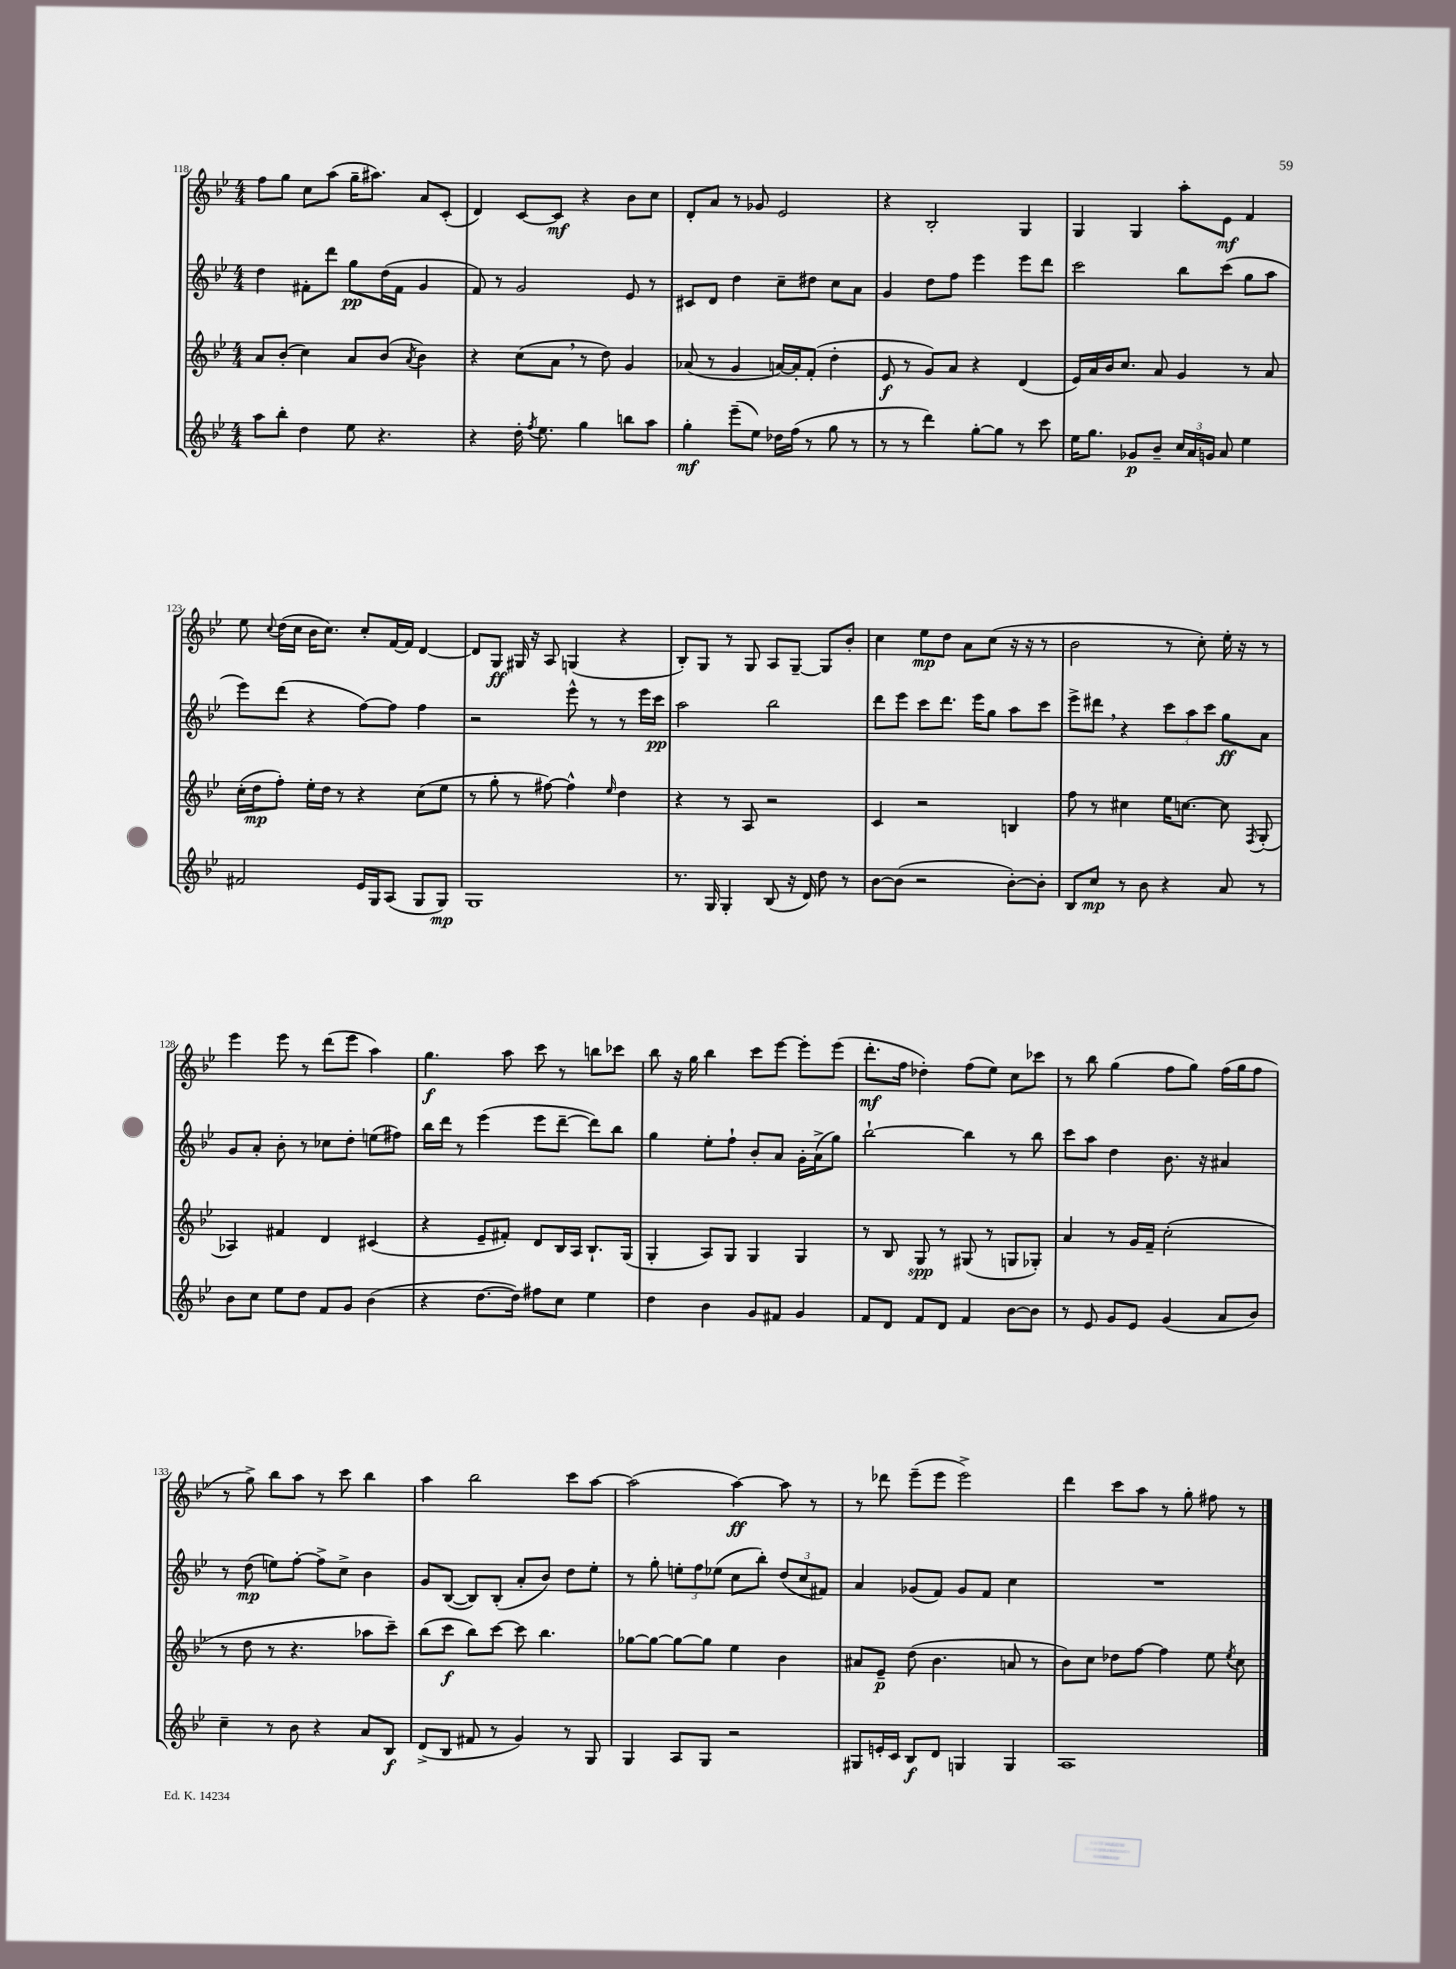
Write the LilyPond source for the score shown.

<<
\new StaffGroup <<
\new Staff = "s0" {
    \clef treble \key bes \major \numericTimeSignature \time 4/4
    \autoBeamOff f''8[ g''8] c''8[ a''8]( g''16[-- ais''8.]) a'8[ c'8]-.( |
    d'4) c'8[~ c'8]\mf r4 bes'8[ c''8] |
    d'8[-. a'8] r8 ges'8 ees'2 |
    r4 bes2-. g4 |
    g4 g4 a''8[-. ees'8]\mf f'4 |
    ees''8 \appoggiatura { c''8 } d''16[( c''16] bes'16[ c''8.]) c''8[-. f'16~ f'16] d'4~ |
    d'8[ g8]\ff gis16 r16 a8 g4( r4 |
    bes8[-.) g8] r8 g8 a8[ g8]~-- g8[ bes'8]-. |
    c''4 ees''8[\mp d''8] a'8[ c''8]( r16 r16 r8 |
    bes'2 r8 c''8-.) ees''16-. r16 r8 |
    ees'''4 ees'''8 r8 d'''8[( ees'''8] a''4) |
    g''4.\f a''8 c'''8 r8 b''8[ ces'''8] |
    bes''8 r16 g''16 bes''4 c'''8[ ees'''8]~ ees'''8[-. ees'''8]( |
    d'''8.[-.\mf f''16] des''4-.) f''8[( ees''8]) c''8[ ces'''8] |
    r8 bes''8 g''4( f''8[ g''8]) f''16[( g''16 f''8] |
    r8 g''8->) bes''8[ a''8] r8 c'''8 bes''4 |
    a''4 bes''2 c'''8[ a''8]~ |
    a''2( a''4~\ff) a''8 r8 |
    r8 des'''8 ees'''8[--( ees'''8] ees'''2->) |
    d'''4 c'''8[ a''8] r8 g''8-. fis''8 r8 \bar "|." |
}
\new Staff = "s1" {
    \clef treble \key bes \major \numericTimeSignature \time 4/4
    \autoBeamOff d''4 fis'8[-. d'''8] g''8[\pp d''16( fis'16] g'4 |
    f'8) r8 g'2 ees'8 r8 |
    cis'8[ d'8] d''4 c''8[-- dis''8] c''8[ a'8] |
    g'4 d''8[ f''8] ees'''4 ees'''8[ d'''8] |
    c'''2 bes''8[ c'''8]( g''8[ a''8] |
    ees'''8[) d'''8]( r4 f''8[~) f''8] f''4 |
    r2 ees'''8-^ r8 r8 ees'''16[ c'''16]\pp |
    a''2 bes''2 |
    d'''8[ ees'''8] c'''8[ d'''8.] ees'''16[ g''8] a''8[ c'''8] |
    ees'''8[-> dis'''8] \breathe r4 \tuplet 3/2 { c'''8[ a''8 c'''8] } g''8[\ff a'8] |
    g'8[ a'8]-. bes'8-. r8 ces''8[ d''8]-. e''8[( fis''8]) |
    bes''16[ d'''16] r8 ees'''4( ees'''8[ d'''8]~-- d'''8[) bes''8] |
    g''4 ees''8[-. f''8]-! bes'8[-. a'8] g'16[-. a'16->( g''8]) |
    bes''2~-! bes''4 r8 bes''8 |
    c'''8[ a''8] d''4 bes'8. r16 ais'4 |
    r8 d''8\mp( e''8[) f''8]~-. f''8[-> c''8]-> bes'4 |
    g'8[ bes8]~( bes8[) bes8]-.( a'8[-. bes'8]) d''8[ ees''8]-. |
    r8 g''8-. \tuplet 3/2 { e''8[-. f''8 ees''8]( } c''8[ bes''8]-.) \tuplet 3/2 { d''8[( c''8 fis'8]) } |
    a'4 ges'8[( f'8]) ges'8[ f'8] c''4 |
    R1 \bar "|." |
}
\new Staff = "s2" {
    \clef treble \key bes \major \numericTimeSignature \time 4/4
    \autoBeamOff a'8[ bes'8]-.( c''4) a'8[ bes'8]( \acciaccatura { a'8 } bes'4) |
    r4 c''8[( a'8] \breathe r8 d''8) g'4 |
    aes'8( r8 g'4 a'16[~) a'16-. f'8]-.( d''4-. |
    ees'8\f r8 g'8[) a'8] r4 d'4( |
    ees'16[) a'16 bes'16 c''8.] a'8 g'4 r8 a'8 |
    c''16[-.( d''16\mp f''8]-.) ees''16[-. d''16] r8 r4 c''8[( ees''8] |
    r8 g''8-. r8 fis''8~) fis''4-^ \grace { ees''16 } d''4 |
    r4 r8 a8 r2 |
    c'4 r2 b4 |
    f''8 r8 cis''4 ees''16[ c''8.]~ c''8 \acciaccatura { f8 } g8-.( |
    aes4) fis'4 d'4 cis'4( |
    r4 ees'8[-- fis'8]-.) d'8[ bes16 a16] bes8.[-! g16]( |
    g4-. a8[) g8] g4 g4 |
    r8 bes8 g8\spp r8 gis8( r8 g8[ ges8]-.) |
    a'4 r8 g'16[ f'16]-- c''2-.( |
    r8 d''8 r8 r4. aes''8[ c'''8]--) |
    bes''8[( c'''8]\f bes''8[) c'''8]~ c'''8 bes''4. |
    ges''8[~ ges''8]~ ges''8[~ ges''8] ees''4 bes'4 |
    ais'8[ ees'8]--\p d''8( bes'4. a'8 r8 |
    bes'8[) c''8] des''8[ f''8]~ f''4 ees''8 \acciaccatura { ees''8 } c''8 \bar "|." |
}
\new Staff = "s3" {
    \clef treble \key bes \major \numericTimeSignature \time 4/4
    \autoBeamOff a''8[ bes''8]-. d''4 ees''8 r4. |
    r4 d''16-. \acciaccatura { f''8 } ees''8. g''4 b''8[ a''8] |
    g''4-.\mf ees'''8[--( ees''8]) des''16[ f''16]( r8 g''8 r8 |
    r8 r8 d'''4) g''8[~-. g''8] r8 c'''8 |
    ees''16[ g''8.] ges'8[\p bes'8]-- \tuplet 3/2 { c''16[ a'16 g'16] } a'8 ees''4 |
    fis'2 ees'16[ g16 a8]( g8[ g8]\mp) |
    g1 |
    r8. g16 g4-. bes8( r16 d'16) d''8 r8 |
    bes'8[~ bes'8]( r2 bes'8[~-.) bes'8]-. |
    bes8[ c''8]\mp r8 bes'8 r4 a'8 r8 |
    bes'8[ c''8] ees''8[ d''8] f'8[ g'8] bes'4( |
    r4 d''8.[~ d''16]) fis''8[ c''8] ees''4 |
    d''4 bes'4 g'8[ fis'8] g'4 |
    f'8[ d'8] f'8[ d'8] f'4 bes'8[~ bes'8] |
    r8 ees'8 g'8[ ees'8] g'4( a'8[ bes'8]) |
    c''4-- r8 bes'8 r4 a'8[ bes8]\f |
    d'8[->( bes8] fis'8 r8 g'4) r8 g8 |
    g4 a8[ g8] r2 |
    gis8[ e'16-. c'16] bes8[\f d'8] g4 g4 |
    a1 \bar "|." |
}
>>
>>
\layout { \context { \Score currentBarNumber = #118 } }
